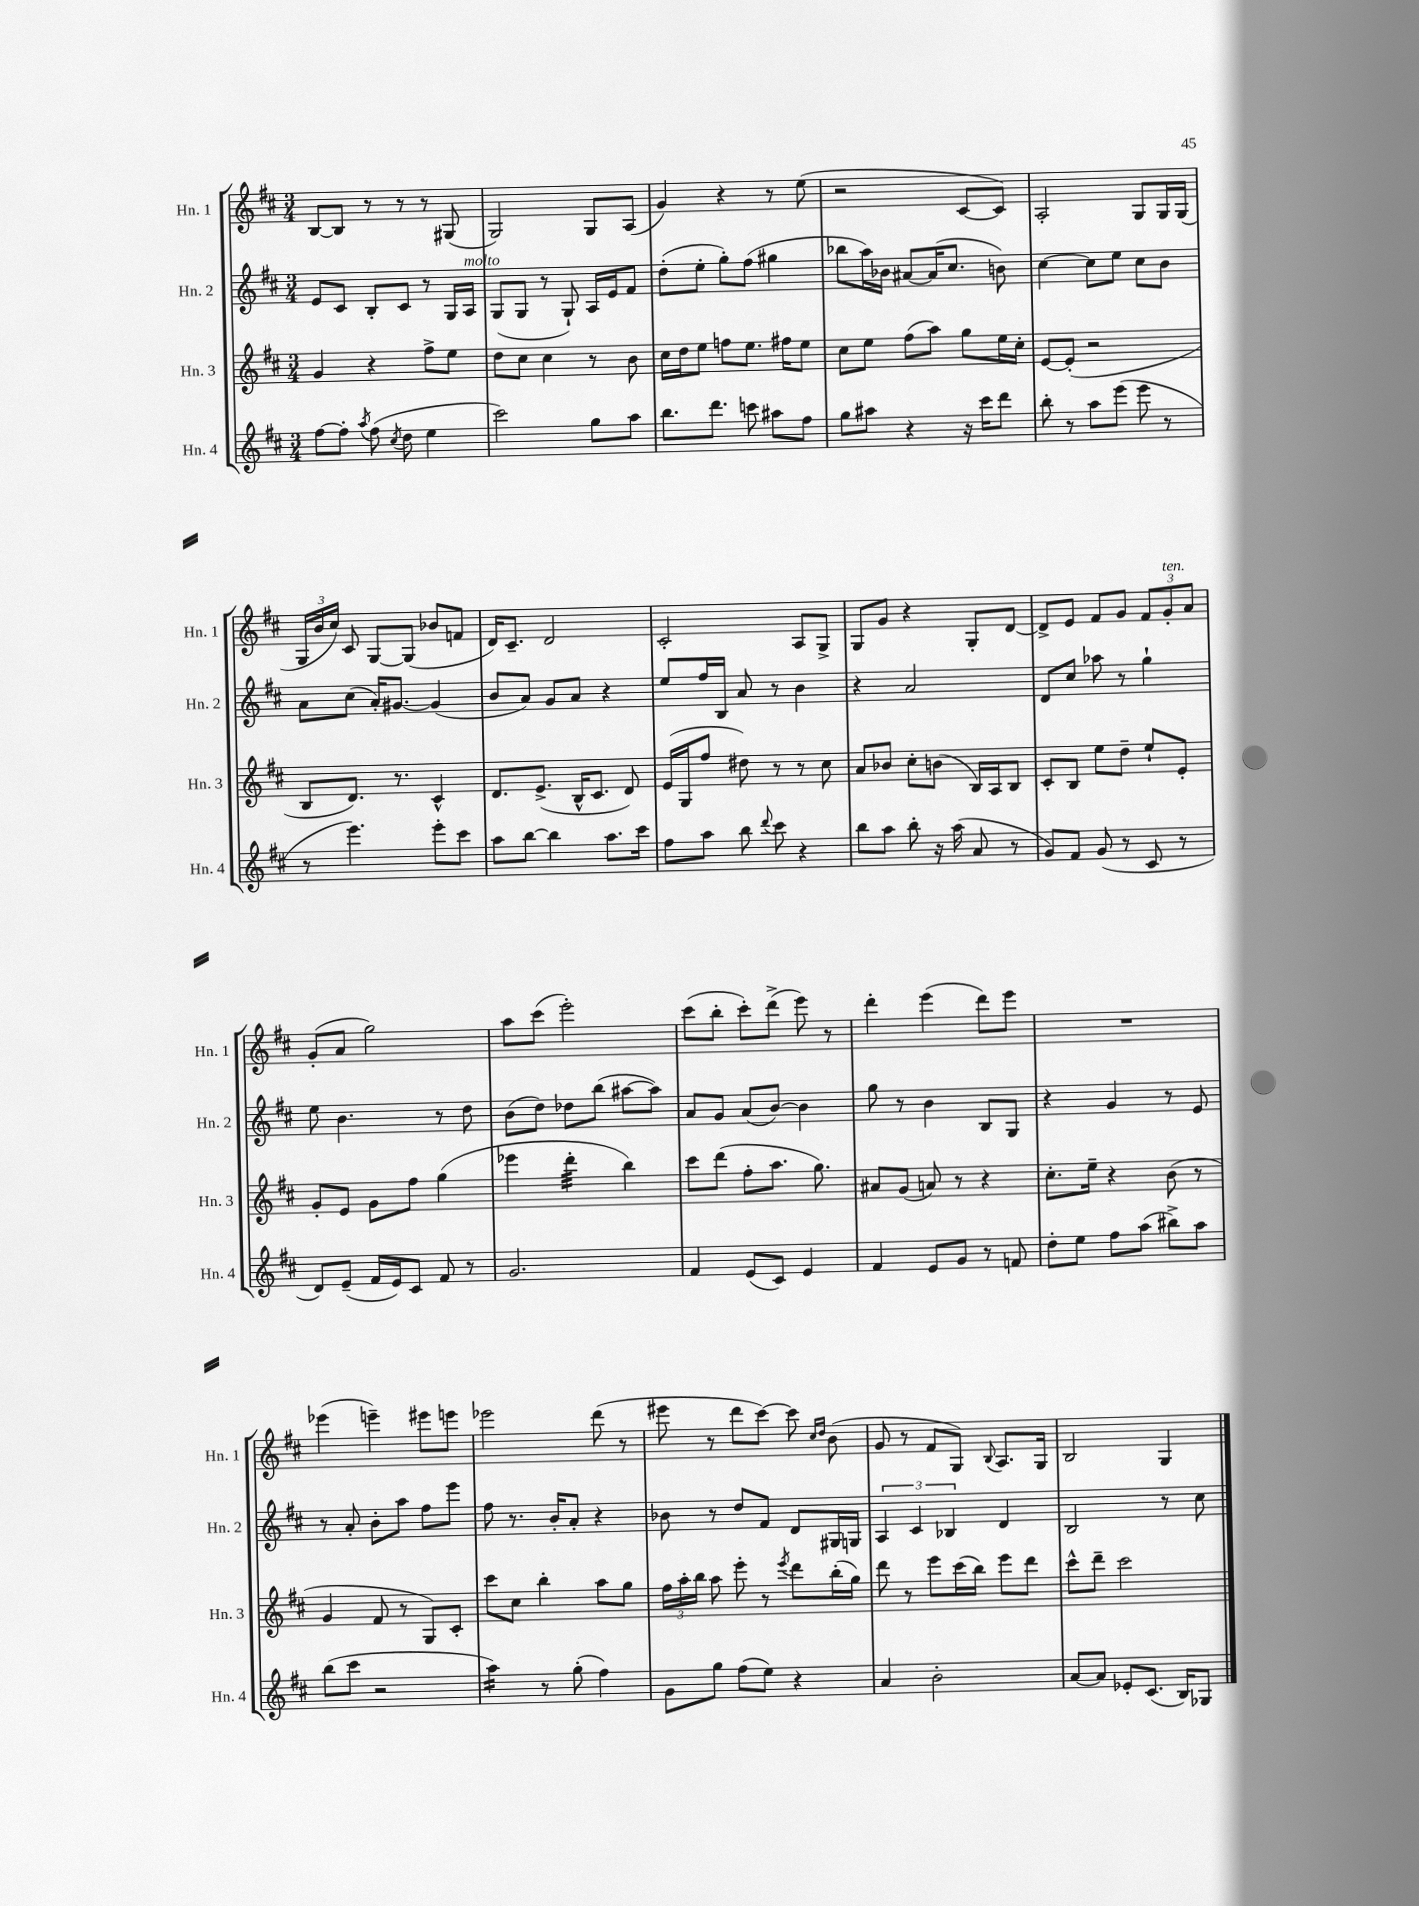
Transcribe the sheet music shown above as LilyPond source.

<<
\new StaffGroup <<
\new Staff = "s0" \with { instrumentName = "Hn. 1" shortInstrumentName = "Hn. 1" } {
    \clef treble \key d \major \numericTimeSignature \time 3/4
    \autoBeamOff b8[~ b8] r8 r8 r8 gis8( |
    g2) g8[ a8]( |
    g'4) r4 r8 e''8( |
    r2 cis'8[~ cis'8]) |
    a2-. g8[ g16 g16]( |
    \tuplet 3/2 { g16[ b'16 cis''16]) } cis'8 g8[~ g8]( bes'8[ f'8] |
    d'16[) cis'8.]-- d'2 |
    cis'2-. a8[ g8]-> |
    g8[ g'8] r4 g8[-. d'8]~ |
    d'8[-> e'8] fis'8[ g'8] \tuplet 3/2 { fis'8[ g'8-.^\markup { \italic "ten." } a'8] } |
    g'8[-.( a'8] g''2) |
    a''8[ cis'''8]( e'''2-.) |
    cis'''8[( b''8]-. cis'''8[-.) d'''8]->( e'''8) r8 |
    d'''4-. e'''4( d'''8[) e'''8] |
    R2. |
    ees'''4( e'''4--) eis'''8[ e'''8] |
    ees'''2 d'''8( r8 |
    eis'''8 r8 d'''8[ cis'''8]~) cis'''8 \grace { cis''16[ d''16] } b'8( |
    g'8 r8 fis'8[ g8]) \appoggiatura { b8 } a8.[ g16] |
    b2 g4 \bar "|." |
}
\new Staff = "s1" \with { instrumentName = "Hn. 2" shortInstrumentName = "Hn. 2" } {
    \clef treble \key d \major \numericTimeSignature \time 3/4
    \autoBeamOff e'8[ cis'8] b8[-. cis'8] r8 g16[ a16]^\markup { \italic "molto" } |
    g8[( g8] r8 g8-!) a16[ e'16 fis'8] |
    d''8[-.( e''8]-. g''8[-.) fis''8]( gis''4 |
    bes''8[ a''16) bes'16] ais'8[~ ais'16( cis''8.] b'8) |
    cis''4~ cis''8[ e''8] cis''8[ b'8] |
    a'8[ cis''8]( a'16[-.) gis'8.]~ gis'4( |
    b'8[ a'8]) g'8[ a'8] r4 |
    e''8[ fis''16 b16] a'8 r8 b'4 |
    r4 a'2 |
    d'8[ cis''8] aes''8 r8 g''4-! |
    e''8 b'4. r8 d''8 |
    b'8[( d''8]) des''8[ b''8]( ais''8[~ ais''8]) |
    a'8[ g'8] a'8[( b'8]~) b'4 |
    g''8 r8 b'4 b8[ g8] |
    r4 g'4 r8 e'8 |
    r8 a'8-. b'8[-. a''8] fis''8[ e'''8] |
    fis''8 r8. b'16[-. a'8]-. r4 |
    bes'8 r8 d''8[ fis'8] d'8[ gis16 g16] |
    \tuplet 3/2 { a4 cis'4 bes4 } d'4 |
    b2 r8 cis''8 \bar "|." |
}
\new Staff = "s2" \with { instrumentName = "Hn. 3" shortInstrumentName = "Hn. 3" } {
    \clef treble \key d \major \numericTimeSignature \time 3/4
    \autoBeamOff g'4 r4 fis''8[-> e''8] |
    d''8[ cis''8] cis''4 r8 b'8 |
    cis''16[ d''16 e''8] f''8[ e''8.] fis''16[ e''8] |
    cis''8[ e''8] fis''8[( a''8]) g''8[ e''16 cis''16]-. |
    e'8[~ e'8]-.( r2 |
    b8[ d'8.]) r8. cis'4-^ |
    d'8.[ e'8.]->( b16[-^ cis'8.] d'8) |
    e'16[( g16 fis''8] dis''8) r8 r8 cis''8 |
    a'8[ bes'8] cis''8[-. b'8]( b16[) a16 b8] |
    cis'8[-. b8] e''8[ d''8]-- e''8[-! e'8]-. |
    g'8[-. e'8] g'8[ fis''8] g''4( |
    ees'''4 d'''4:32-. b''4) |
    cis'''8[ d'''8]( fis''8[-. a''8.] g''8.) |
    ais'8[ g'8]( a'8) r8 r4 |
    cis''8.[-. e''16]-- r4 b'8( r8 |
    g'4 fis'8 r8 g8[) cis'8]-. |
    cis'''8[ cis''8] b''4-. a''8[ g''8] |
    \tuplet 3/2 { fis''16[ a''16-. b''16] } a''8 e'''8-. r8 \acciaccatura { e'''8 } d'''8[ b''16-.( g''16]) |
    d'''8 r8 e'''8[ cis'''16( b''16]) e'''8[ d'''8] |
    cis'''8[-^ d'''8]-- cis'''2 \bar "|." |
}
\new Staff = "s3" \with { instrumentName = "Hn. 4" shortInstrumentName = "Hn. 4" } {
    \clef treble \key d \major \numericTimeSignature \time 3/4
    \autoBeamOff fis''8[~ fis''8]-. \acciaccatura { a''8 } fis''8( \acciaccatura { cis''8 } d''8 e''4 |
    cis'''2) g''8[ a''8] |
    b''8.[ d'''8.] c'''8 ais''8[ fis''8] |
    g''8[ ais''8] r4 r16 cis'''16[ d'''8] |
    b''8-. r8 a''8[ e'''8]( e'''8 r8 |
    r8 e'''4.) e'''8[-. cis'''8] |
    a''8[ b''8]~ b''4 a''8.[ cis'''16] |
    fis''8[ a''8] b''8 \appoggiatura { d'''8 } cis'''8 r4 |
    b''8[ a''8] b''8-. r16 a''16( a'8 r8 |
    g'8[) fis'8] g'8( r8 cis'8 r8 |
    d'8[) e'8]--( fis'16[ e'16) cis'8] fis'8 r8 |
    g'2. |
    fis'4 e'8[( cis'8]) e'4 |
    fis'4 e'8[ g'8] r8 f'8 |
    d''8[-. e''8] fis''8[ a''8]( bis''8[->) a''8] |
    b''8[( cis'''8] r2 |
    a''4:16) r8 g''8-.( fis''4) |
    g'8[ g''8] fis''8[( e''8]) r4 |
    a'4 b'2-. |
    a'8[~ a'8] ees'8[-. cis'8.]( b16[) ges8] \bar "|." |
}
>>
>>
\layout { \context { \Score \remove "Bar_number_engraver" } }
